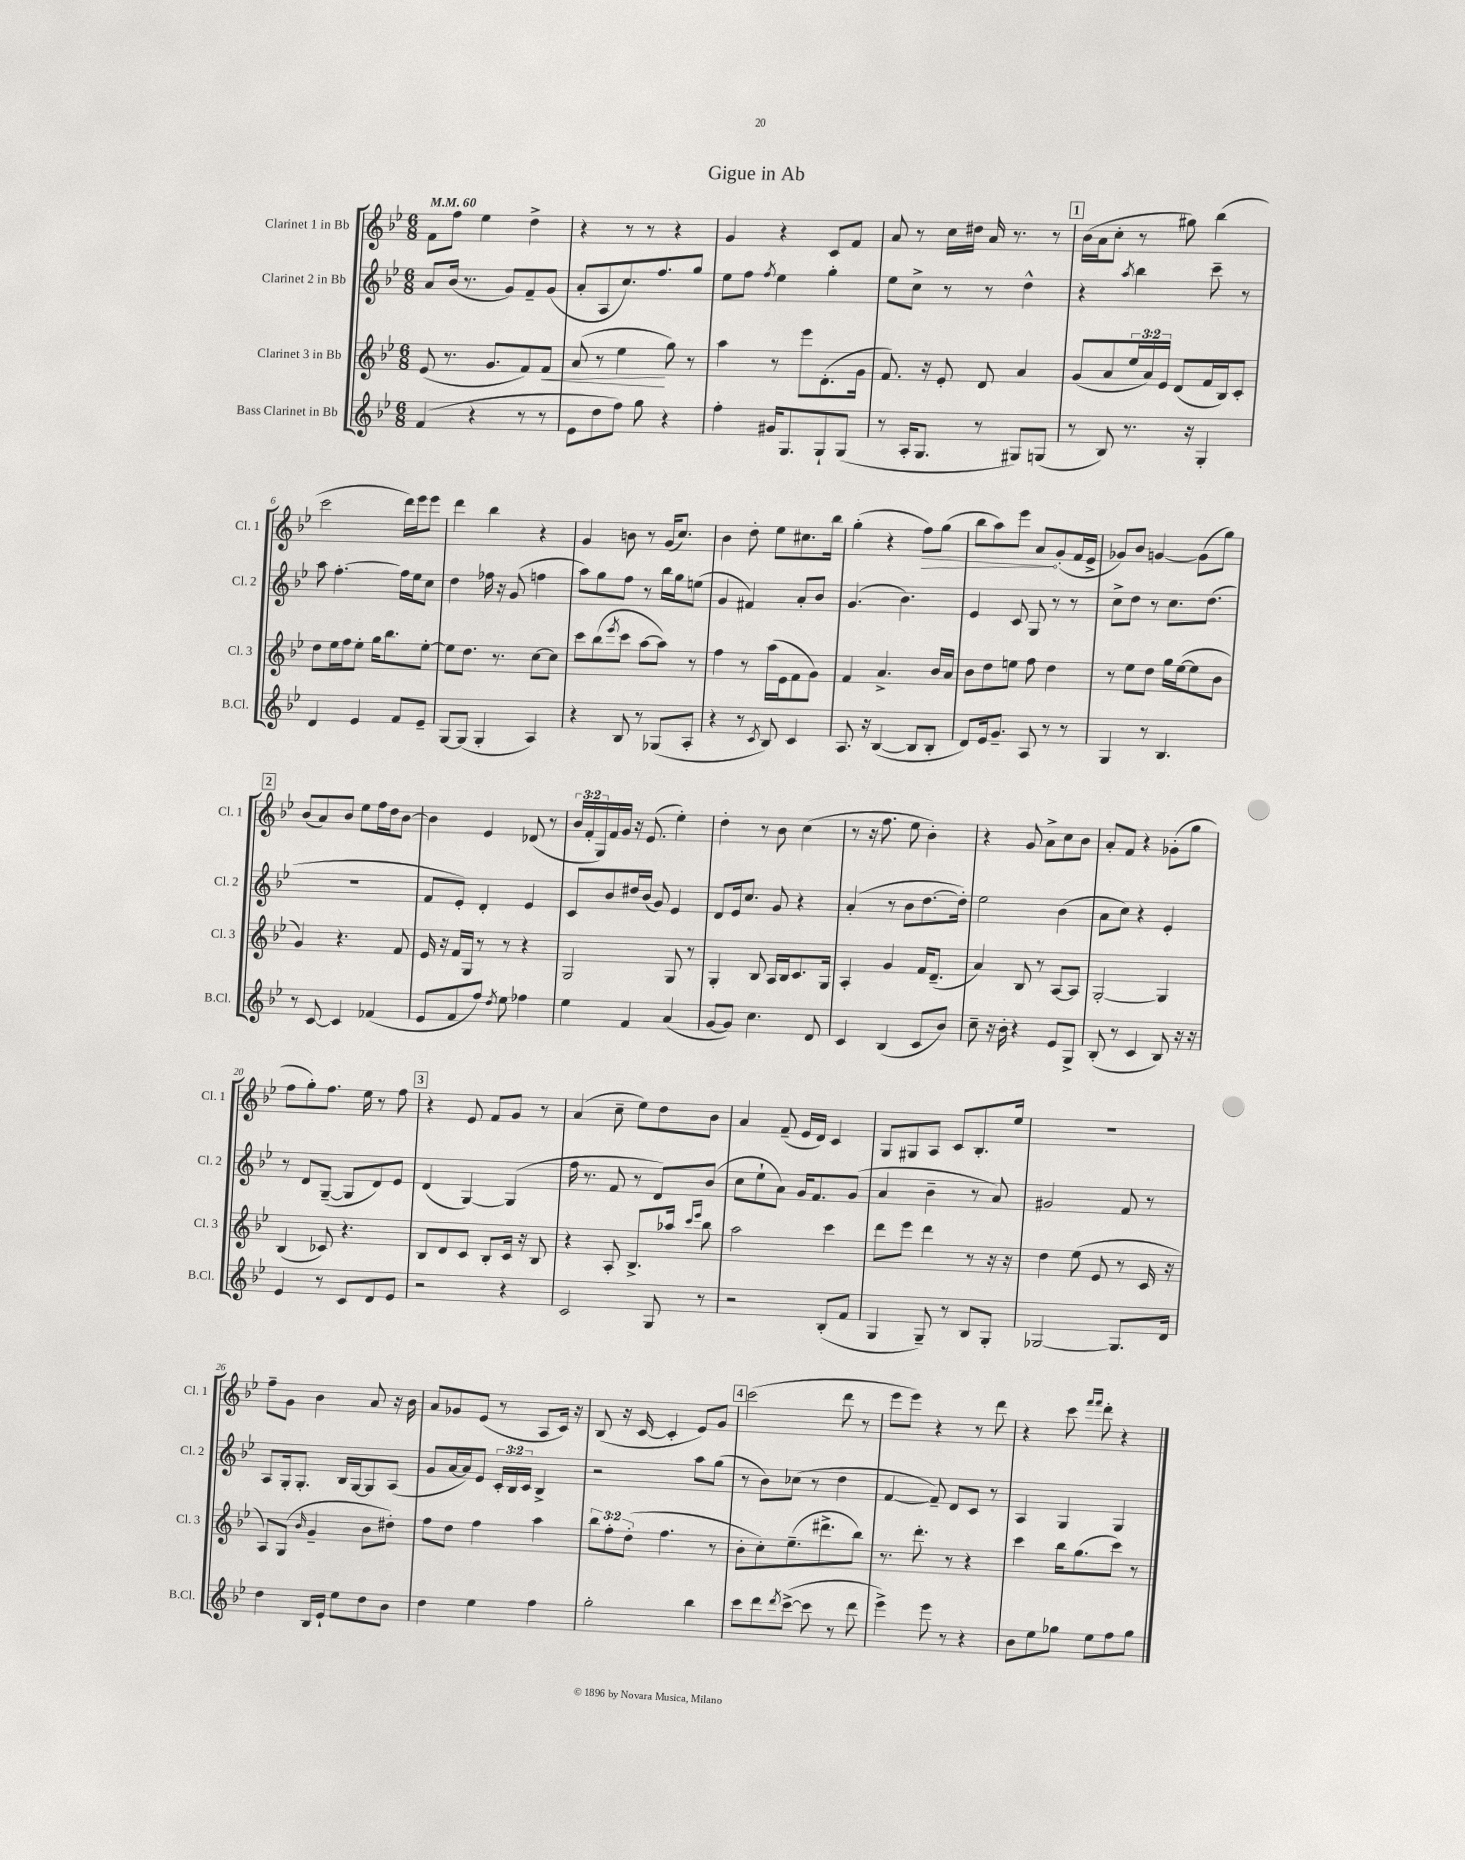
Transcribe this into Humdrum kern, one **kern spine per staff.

**kern	**kern	**kern	**kern
*staff4	*staff3	*staff2	*staff1
*clefG2	*clefG2	*clefG2	*clefG2
*k[b-e-]	*k[b-e-]	*k[b-e-]	*k[b-e-]
*M6/8	*M6/8	*M6/8	*M6/8
*MM60	*MM60	*MM60	*MM60
(4f	(8e-	8a	8f
.	8.r	(16b-	8ff
.	.	8.r	.
4r	.	.	4ee-
.	8.g	.	.
.	.	8g)	.
8r	8f)	8f~	4dd^
8r	8f	(8g	.
=	=	=	=
8e-	(8a	8a'	4r
8dd	8r	8A	.
8ff)	4ee-	8.cc)	8r
8gg	.	.	8r
.	.	8.ff	.
4r	8gg)	.	4r
.	8r	8gg	.
=	=	=	=
4ff'	4aa	8ee-	4g
.	.	8ff	.
.	.	8qff	.
16g#	8r	4ee-	4r
8.G	.	.	.
.	8eee-	.	.
8G`	(8.d'	4gg'	8c
(8G	.	.	8f
.	16g	.	.
=	=	=	=
8r	8.f)	8ee-	8a
16A'	.	8cc^	8r
8.G	16r	.	.
.	8e-'	8r	16cc
.	.	.	16dd#
8r	8d	8r	16a
.	.	.	8.r
8G#)	4a	4dd^^	.
(8G	.	.	8r
=	=	=	=
8r	(8g	4r	(16b-
.	.	.	16a
8B-)	8a	.	8cc'
.	.	8qaa	.
8.r	24ee-	4bb-	8r
.	24a)	.	.
.	24e-	.	.
.	(8d	.	8gg#)
16r	.	.	.
4G'	16f	8ccc~	(4bb-
.	16B-)	.	.
.	8c'	8r	.
=	=	=	=
4d	8dd	8aa	2ccc
.	16ee-	[4.ff'	.
.	16ff	.	.
4e-	8ee-'	.	.
.	16gg	.	.
.	8.bb-	.	.
8f	.	16ff]	16ddd)
.	.	16ee-	16eee-
8e-~	[8ee-'	8cc	8eee-
=	=	=	=
[8G	8ee-]	4dd	4ddd
(8G]	8.dd	.	.
4G'	.	16ff-	4bb-
.	8.r	16r	.
.	.	(8g	.
4A)	[8cc	4ff	4r
.	8cc]	.	.
=	=	=	=
4r	8ccc	8aa)	4g
.	(8bb-	8gg	.
.	8qeee-	.	.
8B-	8ccc	8ff	8b
8r	[8aa	8r	8r
(8G-	8aa])	16bb-	(16g
.	.	16gg	8.cc)
8A'	8r	(8ee	.
=	=	=	=
4r	4ff	4g	4b-
8r	8r	4f#)	8dd'
8qc	.	.	.
8B-)	(16aa	.	8ee-
.	16e-	.	.
4c	8f	8a'	8.cc#
.	8g)	8b-	.
.	.	.	16bb-
=	=	=	=
8.A	4f	(4.g	(4gg'
16r	.	.	.
([4B-	4.a^	.	4r
.	.	4.b-)	.
8B-]	.	.	8ff)
8B-'	16b-	.	(8gg
.	16a	.	.
=	=	=	=
8d)	8b-	4e-	8bb-
16e-	8dd	.	8aa)
8.g~	.	.	.
.	8ee	8c	8eee-
8A	8ff	8G	8a
8r	4dd	8r	(8g'
8r	.	8r	16f
.	.	.	16e-^
=	=	=	=
4G	8r	8cc^	8g-)
.	8ee-	8dd	8b-
8r	8dd	8r	[4g
4.B-	16gg	8.cc	.
.	([16ee-	.	.
.	8ee-]	.	(8g]
.	.	(8.dd	.
.	8b-	.	8gg)
=	=	=	=
8r	4g)	2.r	(8b-
[8c	.	.	8a)
4c]	4.r	.	8b-
.	.	.	8ee-
(4f-	.	.	16ff
.	.	.	16dd
.	8f	.	[8b-
=	=	=	=
8e-	16e-	8f	4b-]
.	16r	.	.
8f	16f	8e-')	.
.	16G	.	.
8ff)	8r	4d'	4e-
8qdd	.	.	.
8ee-	8r	.	.
4ff-	4r	4e-	(8d-
.	.	.	8r
=	=	=	=
4ee-	2G	8c	24b-
.	.	.	24f'
.	.	.	24G)
.	.	8b-	16f
.	.	.	16g
4f	.	16dd#	16r
.	.	(16b-	(8.e-
.	.	8g)	.
(4a	8G	4e-	4ee-')
.	8r	.	.
=	=	=	=
[8g	4G'	8d	4dd'
8g])	.	16e-	.
.	.	8.cc	.
4.cc	8B-	.	8r
.	16A	8g	8b-
.	16B-	.	.
.	8.c	4r	(4cc
8d	.	.	.
.	16G	.	.
=	=	=	=
4c	4A'	(4a'	8r
.	.	.	16r
.	.	.	8.ff
(4B-	4g	8r	.
.	.	8b-	8ee-
8c	16f	[8.dd	4b-')
.	(8.d~	.	.
8b-)	.	.	.
.	.	16dd'])	.
=	=	=	=
8cc~	4a)	2ee-	4r
16r	.	.	.
16b-'	.	.	.
4r	8B-	.	8g
.	8r	.	8a^
8e-	[8A	(4b-	8cc
8G^	8A]	.	8b-
=	=	=	=
(8B-'	[2G'	8a	8a'
8r	.	8cc)	8f
4c	.	4r	4r
8B-)	4G]	4e-'	(8g-'
16r	.	.	8gg
16r	.	.	.
=	=	=	=
4e-	(4B-	8r	8ff
.	.	8d	8gg')
8r	8c-)	([8G~	8.ff
8c	4.r	8G]	.
.	.	.	16ee-
8d	.	8d)	8r
8e-	.	8e-	8ff
=	=	=	=
2r	8B-	(4d	4r
.	8d	.	.
.	8c	[4G)	8e-
.	8B-'	.	8f
4r	16c	(4G]	8g
.	16r	.	.
.	8B-	.	8r
=	=	=	=
2c	4r	16ff	(4a
.	.	8.r	.
.	8A'	8f	8cc~
.	8.B-^	8r	8ee-)
8G	.	8d)	8dd
.	16aa-	.	.
.	16qqccc	.	.
.	16qqeee-	.	.
8r	8bb-	(8b-	8b-
=	=	=	=
2r	2aa	8cc	4a
.	.	8ee-`	.
.	.	8a)	(8f~
.	.	16g	16e-
.	.	8.f	16d)
(8B-'	4ccc	.	4c
8f	.	(8g	.
=	=	=	=
4G	8ddd	4a	8G
.	8eee-	.	8G#
8G~)	4ddd	4b-~	8A
8r	.	.	8c
8B-	8r	8r	8.B-'
8G'	16r	8a)	.
.	16r	.	16ee-
=	=	=	=
[2G-	4dd	2g#	2.r
.	(8ee-	.	.
.	8e-	.	.
8.G-]	8r	8f	.
.	16c	8r	.
16d	16r	.	.
=	=	=	=
4dd	8A)	8A	8ff~
.	(8G	16G'	8g
.	.	8.G'	.
.	16qqb-	.	.
16B-	4g~	.	4b-
16e-`	.	.	.
8ee-	.	16B-	.
.	.	[16G	.
8dd	8b-	8G]	8a
8b-	8dd#')	(8A	16r
.	.	.	16b-
=	=	=	=
4dd	8ff	8g	8a
.	8dd	[16a	8g-
.	.	16a])	.
4ee-	4ff	8e-	(8e-
.	.	24c'	8r
.	.	24B-	.
.	.	24c	.
4ff	4aa	4B-^	8A
.	.	.	16c)
.	.	.	16r
=	=	=	=
2gg'	12bb-	2r	(8B-
.	12ff'	.	.
.	.	.	16r
.	(12dd'	.	.
.	.	.	[16c
.	4.ff	.	4c']
4bb-	.	8aa	8e-)
.	8r	(8gg	8g
=	=	=	=
8ccc	8b-'	8r	(2ccc
8ddd	8cc')	8b-)	.
8qddd	.	.	.
([8ccc^	(8.ee-~	(8cc-	.
8ccc]	.	8r	.
.	8.ddd#^	.	.
8r	.	4dd	8ddd
8ddd	8bb-)	.	8r
=	=	=	=
4eee-^)	8.r	[4f	8eee-
.	.	.	8eee-)
.	8.ddd'	.	.
8eee-	.	8f~])	4r
8r	8r	8d	.
4r	4r	8c	8r
.	.	8r	8ddd
=	=	=	=
8b-	4ccc	4A	4r
8ee-	.	.	.
8gg-	16bb-	4G	8ccc
.	(8.gg	.	.
.	.	.	16qqfff
.	.	.	16qqfff
8ee-	.	.	8ddd'
8ff	8ccc)	4G	4r
8gg-	8r	.	.
==	==	==	==
*-	*-	*-	*-
